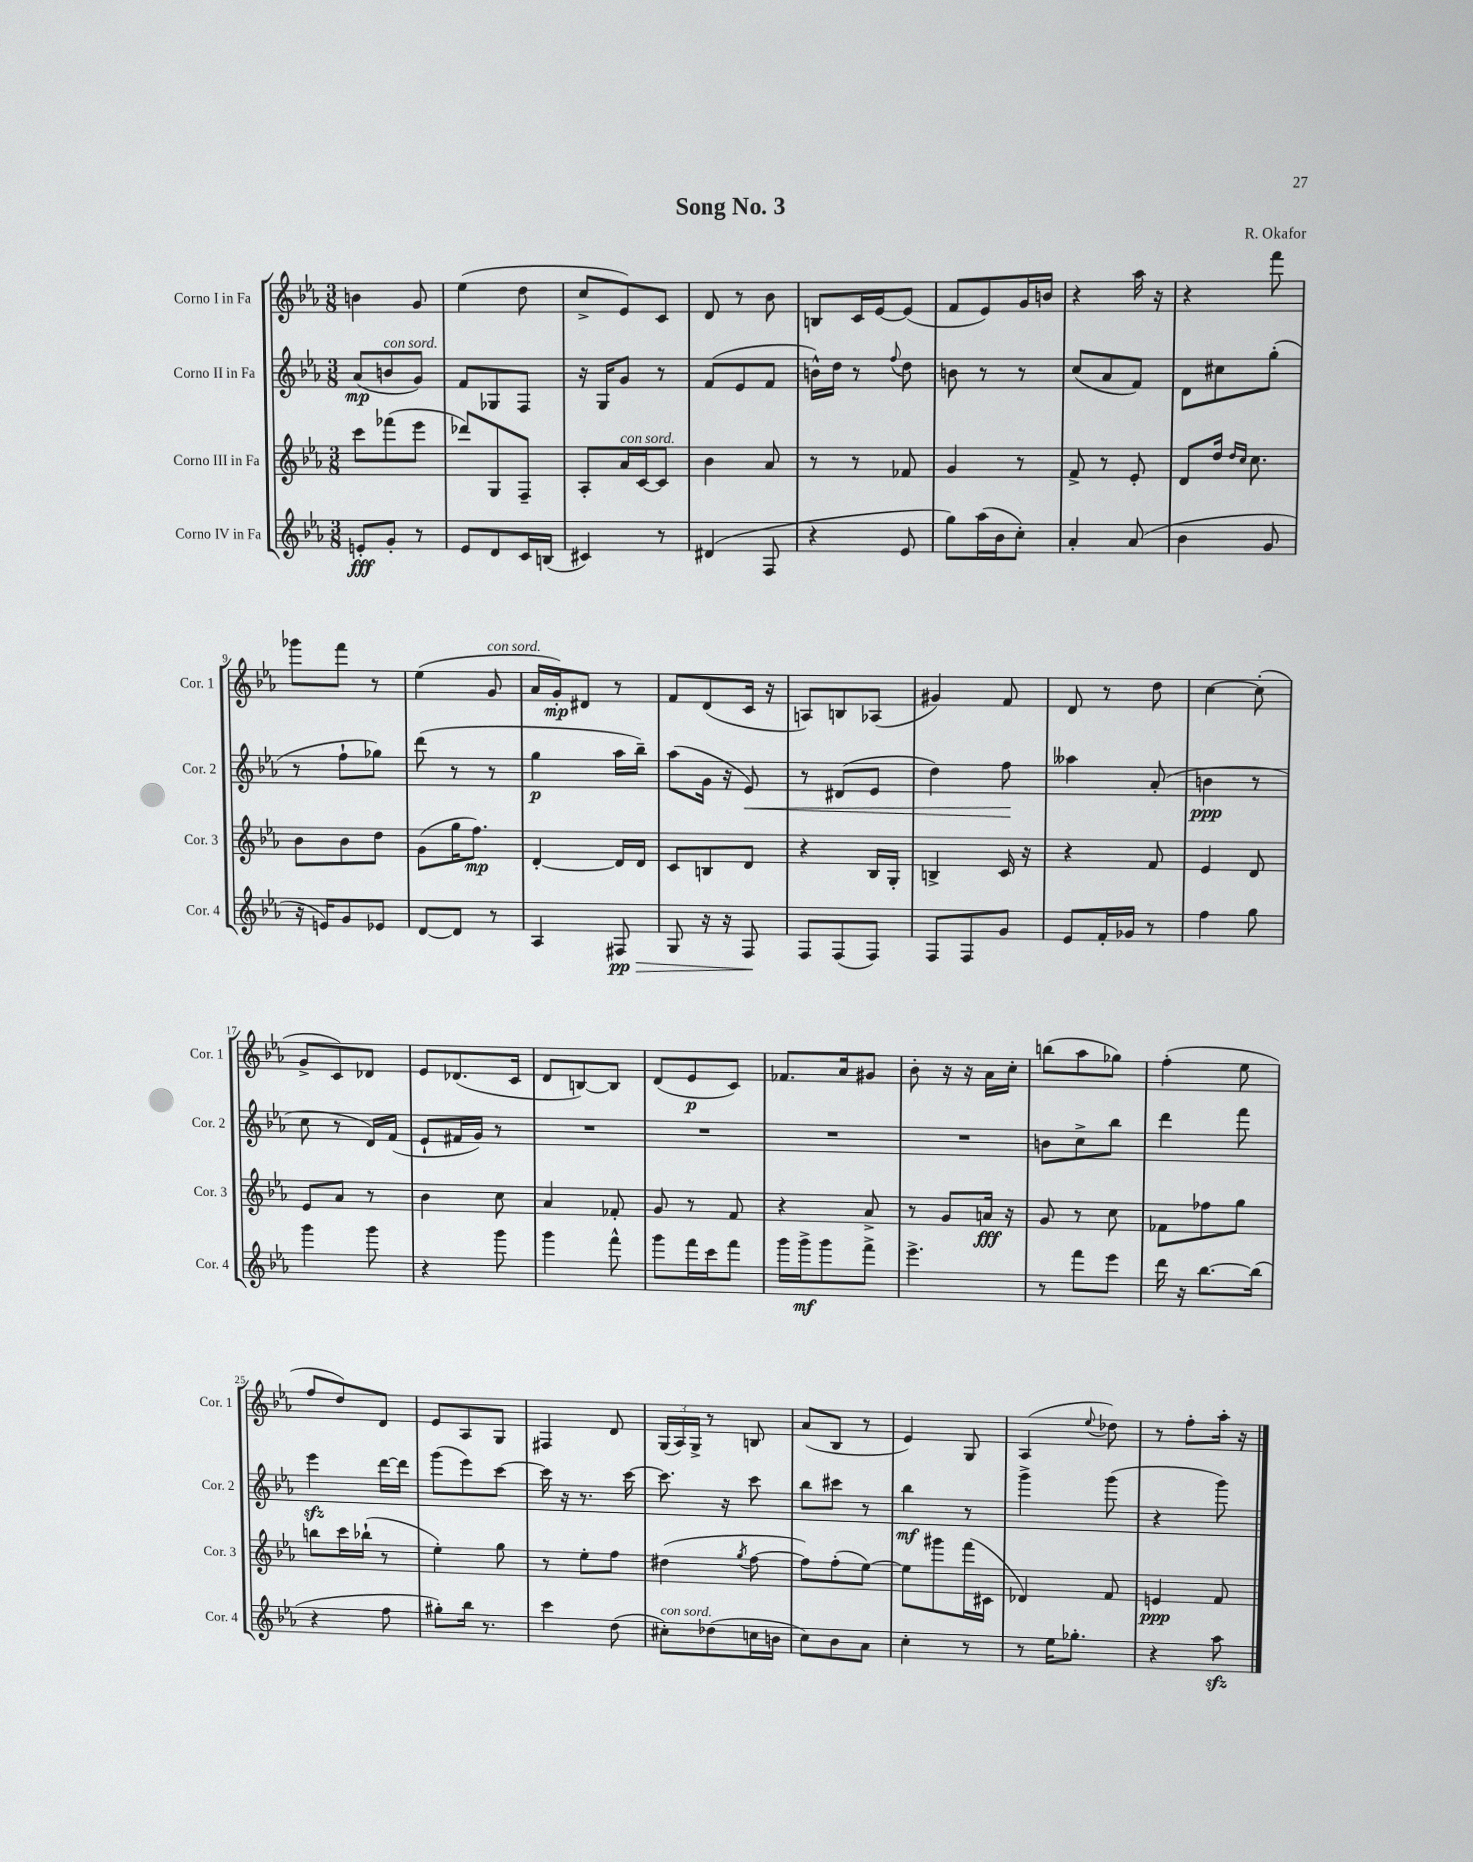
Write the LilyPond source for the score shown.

\header { title = "Song No. 3" composer = "R. Okafor" }
<<
\new StaffGroup <<
\new Staff = "s0" \with { instrumentName = "Corno I in Fa" shortInstrumentName = "Cor. 1" } {
    \clef treble \key ees \major \numericTimeSignature \time 3/8
    b'4 g'8 |
    ees''4( d''8 |
    c''8-> ees'8) c'8 |
    d'8 r8 bes'8 |
    b8 c'16 ees'16~ ees'8( |
    f'8 ees'8) g'16 b'16 |
    r4 aes''16 r16 |
    r4 f'''8 |
    ges'''8 f'''8 r8 |
    ees''4( g'8^\markup { \italic "con sord." } |
    aes'16 g'16-.\mp) dis'8 r8 |
    f'8 d'8( c'16 r16 |
    a8) b8 aes8( |
    gis'4) f'8 |
    d'8 r8 d''8 |
    c''4~ c''8-.( |
    g'8-> c'8) des'8 |
    ees'8 des'8.( c'16 |
    d'8 b8~) b8 |
    d'8( ees'8\p c'8) |
    fes'8. aes'16 gis'8 |
    bes'8-. r16 r16 aes'16 c''16-. |
    b''8( aes''8 ges''8) |
    f''4-.( ees''8 |
    f''8 d''8) d'8 |
    ees'8 aes8 g8 |
    fis4 d'8 |
    \tuplet 3/2 { g16( aes16) g16-> } r8 b8 |
    aes'8( bes8 r8 |
    ees'4) g8 |
    aes4( \appoggiatura { ees''8 } des''8) |
    r8 f''8-. aes''16-. r16 \bar "|." |
}
\new Staff = "s1" \with { instrumentName = "Corno II in Fa" shortInstrumentName = "Cor. 2" } {
    \clef treble \key ees \major \numericTimeSignature \time 3/8
    aes'8\mp( b'8^\markup { \italic "con sord." } g'8) |
    f'8 ges8 f8 |
    r16 g16 g'8 r8 |
    f'8( ees'8 f'8 |
    b'16-^) d''16 r8 \appoggiatura { f''8 } d''8 |
    b'8 r8 r8 |
    c''8( aes'8 f'8) |
    d'8 cis''8 g''8-.( |
    r8 f''8-! ges''8) |
    d'''8( r8 r8 |
    g''4\p aes''16 bes''16--) |
    aes''8( g'16 r16 ees'8\<) |
    r8 dis'8( ees'8 |
    d''4) f''8\! |
    aeses''4 aes'8-.( |
    b'4\ppp r8 |
    c''8 r8 d'16) f'16( |
    ees'8-! fis'16 g'16) r8 |
    R4. |
    R4. |
    R4. |
    R4. |
    b'8 c''8-> bes''8 |
    d'''4 f'''8 |
    ees'''4\sfz d'''16~ d'''16 |
    g'''8( ees'''8) c'''8~ |
    c'''16 r16 r8. c'''16~ |
    c'''8. r16 c'''8 |
    bes''8 cis'''8 r8 |
    bes''4\mf r8 |
    g'''4-> g'''8( |
    r4 g'''8) \bar "|." |
}
\new Staff = "s2" \with { instrumentName = "Corno III in Fa" shortInstrumentName = "Cor. 3" } {
    \clef treble \key ees \major \numericTimeSignature \time 3/8
    c'''8 fes'''8( ees'''8 |
    des'''8) g8 f8-- |
    aes8-. aes'16^\markup { \italic "con sord." } c'16~ c'8 |
    bes'4 aes'8 |
    r8 r8 fes'8 |
    g'4 r8 |
    f'8-> r8 ees'8-. |
    d'8 d''16 \grace { d''16 c''16 } c''8. |
    bes'8 bes'8 d''8 |
    g'8( g''16 f''8.\mp) |
    d'4~-. d'16 d'16 |
    c'8 b8 d'8 |
    r4 bes16 g16-. |
    b4-> c'16 r16 |
    r4 f'8 |
    ees'4 d'8 |
    ees'8 aes'8 r8 |
    bes'4 c''8 |
    aes'4 fes'8-. |
    g'8 r8 f'8 |
    r4 aes'8-> |
    r8 g'8 a'16\fff r16 |
    g'8 r8 c''8 |
    fes'8 fes''8 g''8 |
    b''8 c'''16 bes''16-!( r8 |
    ees''4-.) g''8 |
    r8 ees''8-. f''8 |
    dis''4( \acciaccatura { g''8 } f''8~ |
    f''8) f''8-.( ees''8~) |
    ees''8 gis'''8 f'''16( cis'16 |
    des'4) f'8 |
    e'4\ppp f'8 \bar "|." |
}
\new Staff = "s3" \with { instrumentName = "Corno IV in Fa" shortInstrumentName = "Cor. 4" } {
    \clef treble \key ees \major \numericTimeSignature \time 3/8
    e'8-.\fff g'8-. r8 |
    ees'8 d'8 c'16 b16( |
    cis'4) r8 |
    dis'4( f8 |
    r4 ees'8 |
    g''8) aes''16( bes'16 c''8-.) |
    aes'4-. aes'8( |
    bes'4 g'8 |
    r16 e'16) g'8 ees'8 |
    d'8~ d'8 r8 |
    aes4 fis8\pp\> |
    g8 r16 r16 f8\! |
    f8 f8( f8) |
    f8 f8 g'8 |
    ees'8 f'16-. ges'16 r8 |
    f''4 g''8 |
    g'''4 g'''8 |
    r4 g'''8 |
    g'''4 f'''8-^ |
    g'''8 f'''16 c'''16 f'''8 |
    g'''16 g'''16->\mf g'''8 f'''8-> |
    ees'''4.-> |
    r8 f'''8 ees'''8 |
    d'''16 r16 bes''8.~ bes''16( |
    r4 f''8 |
    gis''8-.) bes''16 r8. |
    c'''4 d''8( |
    cis''8-.^\markup { \italic "con sord." }) des''8( c''16 b'16 |
    c''8) bes'8 aes'8 |
    c''4-. r8 |
    r8 ees''16 ges''8.-. |
    r4 aes''8\sfz \bar "|." |
}
>>
>>
